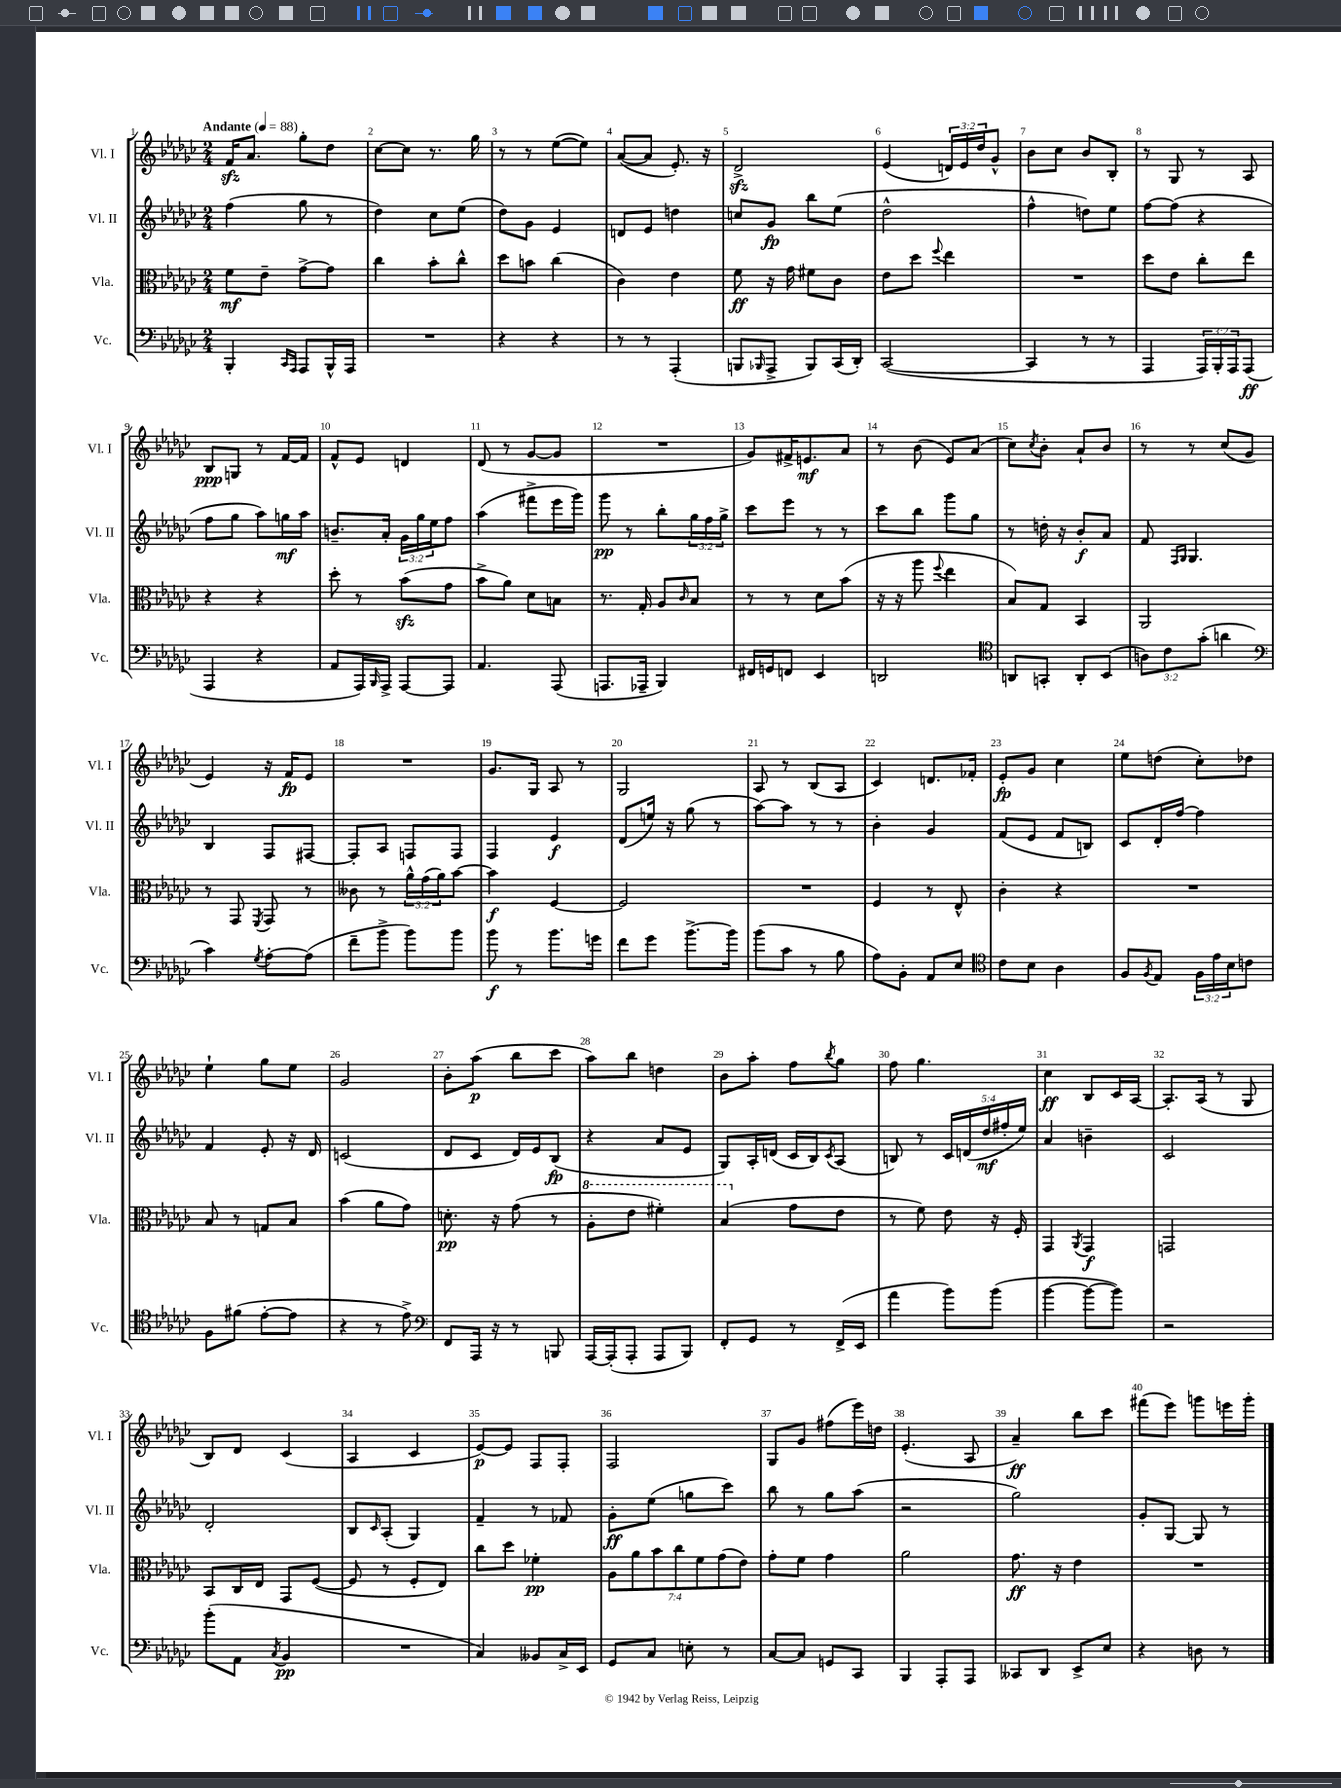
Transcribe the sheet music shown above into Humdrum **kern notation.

**kern	**dynam	**kern	**dynam	**kern	**dynam	**kern	**dynam
*part4	*part4	*part3	*part3	*part2	*part2	*part1	*part1
*staff4	*staff4	*staff3	*staff3	*staff2	*staff2	*staff1	*staff1
*I"Vc.	*	*I"Vla.	*	*I"Vl. II	*	*I"Vl. I	*
*I'Vc.	*	*I'Vla.	*	*I'Vl. II	*	*I'Vl. I	*
*clefF4	*	*clefC3	*	*clefG2	*	*clefG2	*
*k[b-e-a-d-g-c-]	*	*k[b-e-a-d-g-c-]	*	*k[b-e-a-d-g-c-]	*	*k[b-e-a-d-g-c-]	*
*M2/4	*	*M2/4	*	*M2/4	*	*M2/4	*
*MM88	*	*MM88	*	*MM88	*	*MM88	*
=1	=1	=1	=1	=1	=1	=1	=1
!	!	!	!	!	!	!LO:TX:a:B:t=Andante	!
4BBB-'/	.	8f\L	mf	(4ff\	.	16fzz/KL	.
.	.	.	.	.	.	8.a-/J	.
.	.	8e-~\J	.	.	.	.	.
16qqCC-/LL	.	.	.	.	.	.	.
16qqAAA-/JJ	.	.	.	.	.	.	.
8AAA-/L	.	[8g-^\L	.	8gg-\	.	8gg-'\L	.
16BBB-^^/L	.	8g-\J]	.	8r	.	8dd-\J	.
16AAA-/JJ	.	.	.	.	.	.	.
=2	=2	=2	=2	=2	=2	=2	=2
2r	.	4cc-\	.	4dd-\)	.	[8cc-\L	.
.	.	.	.	.	.	8cc-\J]	.
.	.	8b-'\L	.	8cc-\L	.	8.r	.
.	.	8cc-^^\J	.	(8ee-\J	.	.	.
.	.	.	.	.	.	16gg-\	.
=3	=3	=3	=3	=3	=3	=3	=3
4r	.	8dd-\L	.	8dd-\L)	.	8r	.
.	.	8bn\J	.	8g-\J	.	8r	.
4r	.	(4cc-\	.	4e-/	.	([8ee-\L	.
.	.	.	.	.	.	8ee-\J])	.
=4	=4	=4	=4	=4	=4	=4	=4
8r	.	4c-\)	.	8dn/L	.	([8a-/L	.
8r	.	.	.	8e-/J	.	8a-/J]	.
(4AAA-'/	.	4e-\	.	4ddn\	.	8.e-'/)	.
.	.	.	.	.	.	16r	.
=5	=5	=5	=5	=5	=5	=5	=5
8BBBn/L	.	8f\	ff	8ccn/L	.	2d-zz^/	.
16qqBBB-X/	.	.	.	.	.	.	.
8AAA-^/J	.	16r	.	8g-/J	fp	.	.
.	.	16g-\	.	.	.	.	.
8BBB-/L)	.	8f#X\L	.	8bb-\L	.	.	.
(16CC-/L	.	8c-\J	.	(8ee-\J	.	.	.
16DD-'/JJ)	.	.	.	.	.	.	.
=6	=6	=6	=6	=6	=6	=6	=6
([2CC-/	.	8e-\L	.	2dd-^^\	.	(4e-/	.
.	.	8dd-\J	.	.	.	.	.
.	.	8qqff/	.	.	.	.	.
.	.	4ee-\	.	.	.	24dn/LL)	.
.	.	.	.	.	.	24e-/	.
.	.	.	.	.	.	24dd-/J	.
.	.	.	.	.	.	8g-^^/J	.
=7	=7	=7	=7	=7	=7	=7	=7
4CC-/]	.	2r	.	4ff^^\	.	8b-\L	.
.	.	.	.	.	.	8cc-\J	.
8r	.	.	.	8ddn\L)	.	8b-/L	.
8r	.	.	.	8ee-\J	.	8B-'/J	.
=8	=8	=8	=8	=8	=8	=8	=8
4AAA-/	.	8dd-\L	.	[8ff\L	.	8r	.
.	.	8e-\J	.	(8ff\J]	.	8G-/	.
24AAA-/LL)	.	8cc-'\L	.	4r	.	8r	.
24BBB-'/	.	.	.	.	.	.	.
24AAA-/J	.	.	.	.	.	.	.
(8AAA-/J	ff	8ee-\J	.	.	.	8A-/	.
!!LO:LB:g=z
=9	=9	=9	=9	=9	=9	=9	=9
4AAA-/	.	4r	.	8ff\L	.	8B-/L	ppp
.	.	.	.	8gg-\J	.	8Gn/J	.
4r	.	4r	.	8aa-\L)	.	8r	.
.	.	.	.	16ggn\L	mf	[16f/LL	.
.	.	.	.	16aa-\JJ	.	16f/JJ]	.
=10	=10	=10	=10	=10	=10	=10	=10
8AA-/L	.	8dd-'\	.	8.bn~/L	.	8f^^/L	.
16AAA-/L)	.	8r	.	.	.	8e-/J	.
16qqBBB-/	.	.	.	.	.	.	.
16AAA-^/JJ	.	.	.	16a-'/Jk	.	.	.
[8AAA-/L	.	(8b-zz\L	.	24g-\LL	.	4dn/	.
.	.	.	.	24gg-\	.	.	.
.	.	.	.	24ee-\J	.	.	.
8AAA-/J]	.	8g-\J	.	8ff\J	.	.	.
=11	=11	=11	=11	=11	=11	=11	=11
4.AA-/	.	8b-^\L	.	(4aa-\	.	(8d-/	.
.	.	8a-\J)	.	.	.	8r	.
.	.	8d-\L	.	8fff#X^\L	.	[8g-/L	.
(8AAA-/	.	8Bn\J	.	16eee-\L	.	8g-/J]	.
.	.	.	.	16ggg-\JJ)	.	.	.
=12	=12	=12	=12	=12	=12	=12	=12
8.AAAn/L	.	8.r	.	8ggg-\	pp	2r	.
.	.	.	.	8r	.	.	.
16AAA-X~/Jk	.	16G-'/	.	.	.	.	.
4BBB-/)	.	8A-/L	.	8bb-'\L	.	.	.
.	.	16qqc-/	.	.	.	.	.
.	.	8B-/J	.	24gg-\L	.	.	.
.	.	.	.	24ff\	.	.	.
.	.	.	.	24gg-^\JJ	.	.	.
=13	=13	=13	=13	=13	=13	=13	=13
16FF#X/LL	.	8r	.	8ccc-\L	.	8g-/L)	.
16GGn/J	.	.	.	.	.	.	.
8FFn/J	.	8r	.	8eee-\J	.	16f#X^/K	.
.	.	.	.	.	.	8.en/	mf
4EE-/	.	8d-\L	.	8r	.	.	.
.	.	(8b-\J	.	8r	.	8a-/J	.
=14	=14	=14	=14	=14	=14	=14	=14
2DDn/	.	16r	.	8ccc-\L	.	8r	.
.	.	16r	.	.	.	.	.
.	.	8aa-\	.	8bb-\J	.	(8b-\	.
.	.	8qqff/	.	.	.	.	.
.	.	4ee-\	.	8ggg-\L	.	8e-/L)	.
.	.	.	.	8gg-\J	.	(8a-/J	.
=15	=15	=15	=15	=15	=15	=15	=15
*clefC4	*	*	*	*	*	*	*
8AAn/L	.	8B-/L)	.	8r	.	8cc-\L)	.
.	.	.	.	.	.	8qcc-/	.
8GGn'/J	.	8G-/J	.	16ddn'\	.	8b-'\J	.
.	.	.	.	16r	.	.	.
8AA'/L	.	4BB-/	.	8b-'/L	f	8a-`/L	.
(8BB-/J	.	.	.	8a-/J	.	8b-/J	.
=16	=16	=16	=16	=16	=16	=16	=16
12An\L)	.	2AA-/	.	8f/	.	8r	.
12c-\	.	.	.	.	.	.	.
.	.	.	.	16qqF/LL	.	.	.
.	.	.	.	16qqG-/JJ	.	.	.
.	.	.	.	4.G-/	.	8r	.
(12g-'\J	.	.	.	.	.	.	.
4an\	.	.	.	.	.	(8cc-/L	.
.	.	.	.	.	.	8g-/J	.
!!LO:LB:g=z
=17	=17	=17	=17	=17	=17	=17	=17
*clefF4	*	*	*	*	*	*	*
4c-\)	.	8r	.	4B-/	.	4e-/)	.
.	.	8GG-/	.	.	.	.	.
8qG-/	.	8qFF/	.	.	.	.	.
[8A-'\L	.	8GG-/	.	8F/L	.	16r	.
.	.	.	.	.	.	16f/KL	fp
(8A-\J]	.	8r	.	[8F#X/J	.	8e-/J	.
=18	=18	=18	=18	=18	=18	=18	=18
8f~\L	.	8c--X\	.	8F#'/L]	.	2r	.
8b-^\J	.	8r	.	8A-/J	.	.	.
8b-\L)	.	24a-^^\LL	.	8Fn/L	.	.	.
.	.	(24g-\	.	.	.	.	.
.	.	24a-\J)	.	.	.	.	.
8b-\J	.	[8b-\J	.	8F/J	.	.	.
=19	=19	=19	=19	=19	=19	=19	=19
8b-\	f	4b-\]	f	4F/	.	8.g-/L	.
8r	.	.	.	.	.	.	.
.	.	.	.	.	.	16G-/Jk	.
8.b-\L	.	[4F/	.	4e-/	f	8A-/	.
.	.	.	.	.	.	8r	.
16gn\Jk	.	.	.	.	.	.	.
=20	=20	=20	=20	=20	=20	=20	=20
8f\L	.	2F/]	.	(8d-/L	.	2G-/	.
8g-\J	.	.	.	16een/Jk)	.	.	.
.	.	.	.	16r	.	.	.
[8.b-^\L	.	.	.	(8gg-\	.	.	.
.	.	.	.	8r	.	.	.
16b-\Jk]	.	.	.	.	.	.	.
=21	=21	=21	=21	=21	=21	=21	=21
(8b-\L	.	2r	.	[8aa-\L)	.	8A-/	.
8c-\J	.	.	.	8aa-\J]	.	8r	.
8r	.	.	.	8r	.	(8B-/L	.
8B-\	.	.	.	8r	.	8A-/J	.
=22	=22	=22	=22	=22	=22	=22	=22
8A-\L)	.	4F/	.	4b-'\	.	4c-/)	.
8BB-'\J	.	.	.	.	.	.	.
8AA-/L	.	8r	.	4g-/	.	8.dn/L	.
8E-/J	.	8E-^^/	.	.	.	.	.
.	.	.	.	.	.	16f-X'/Jk	.
=23	=23	=23	=23	=23	=23	=23	=23
*clefC4	*	*	*	*	*	*	*
8c-\L	.	4c-'\	.	(8f/L	.	8e-'/L	fp
8B-\J	.	.	.	8e-/J	.	8g-/J	.
4A-\	.	4r	.	8f/L	.	4cc-\	.
.	.	.	.	8Bn/J)	.	.	.
=24	=24	=24	=24	=24	=24	=24	=24
8F/L	.	2r	.	8c-/L	.	8ee-\L	.
8qF/	.	.	.	.	.	.	.
8E-/J	.	.	.	16d-'/L	.	(8ddn\J	.
.	.	.	.	[16ff/JJ	.	.	.
24F\LL	.	.	.	4ff\]	.	8cc-'\L)	.
24e-\	.	.	.	.	.	.	.
24B-\J	.	.	.	.	.	.	.
8cn\J	.	.	.	.	.	8dd-X\J	.
!!LO:LB:g=z
=25	=25	=25	=25	=25	=25	=25	=25
8F\L	.	8B-/	.	4f/	.	4ee-`\	.
(8f#X\J	.	8r	.	.	.	.	.
[8e-'\L	.	8Gn/L	.	8e-'/	.	8gg-\L	.
8e-\J]	.	8B-/J	.	16r	.	8ee-\J	.
.	.	.	.	16d-/	.	.	.
=26	=26	=26	=26	=26	=26	=26	=26
4r	.	(4b-\	.	(2cn/	.	2g-/	.
8r	.	8a-\L	.	.	.	.	.
8e-^\)	.	8g-\J)	.	.	.	.	.
=27	=27	=27	=27	=27	=27	=27	=27
*clefF4	*	*	*	*	*	*	*
8FF/L	.	8.dn'\	pp	8d-/L	.	8b-'\L	.
16AAA-/Jk	.	.	.	8c-/J	.	(8aa-\J	p
16r	.	16r	.	.	.	.	.
8r	.	(8g-\	.	16d-/LL)	.	8bb-\L	.
.	.	.	.	16e-/J	.	.	.
8BBBn/	.	8r	.	(8B-/J	fp	8ccc-\J	.
=28	=28	=28	=28	=28	=28	=28	=28
*	*	*8va	*	*	*	*	*
[16AAA-/LL	.	8a-'\L	.	4r	.	8aa-\L)	.
(16AAA-'/J]	.	.	.	.	.	.	.
8AAA-'/J	.	8ee-\J	.	.	.	8bb-\J	.
8AAA-/L	.	4ff#X'\)	.	8a-/L	.	4ddn\	.
8BBB-/J)	.	.	.	8e-/J	.	.	.
=29	=29	=29	=29	=29	=29	=29	=29
8FF'/L	.	(4b-/	.	8G-/L)	.	8b-\L	.
8GG-/J	.	.	.	16A-'/L	.	8aa-'\J	.
.	.	.	.	(16dn/JJ	.	.	.
*	*	*X8va	*	*	*	*	*
8r	.	8g-\L	.	16c-/LL	.	8ff\L	.
.	.	.	.	16B-/J)	.	.	.
.	.	.	.	8qc-/	.	8qbb-/	.
(16FF^/LL	.	8e-\J	.	(8A-/J	.	8gg-\J	.
16EE-/JJ	.	.	.	.	.	.	.
=30	=30	=30	=30	=30	=30	=30	=30
4a-\	.	8r	.	8Bn/)	.	8ff\	.
.	.	8f\)	.	8r	.	4.gg-\	.
8b-\L)	.	8e-\	.	20c-/LL	.	.	.
.	.	.	.	(20dn/	.	.	.
.	.	.	.	20dd-/	mf	.	.
(8b-\J	.	16r	.	.	.	.	.
.	.	.	.	20ff#X'/	.	.	.
.	.	16F'/	.	.	.	.	.
.	.	.	.	20ee-/JJ)	.	.	.
=31	=31	=31	=31	=31	=31	=31	=31
[4b-\	.	4GG-/	.	4a-/	.	4cc-\	ff
.	.	8qAA-/	.	.	.	.	.
8b-\L_	.	4GG-/	f	4bn~\	.	8B-/L	.
8b-\J])	.	.	.	.	.	16c-/L	.
.	.	.	.	.	.	[16A-/JJ	.
=32	=32	=32	=32	=32	=32	=32	=32
2r	.	2GGn/	.	2c-/	.	8.A-'/L]	.
.	.	.	.	.	.	(16A-/Jk	.
.	.	.	.	.	.	8r	.
.	.	.	.	.	.	8G-/	.
!!LO:LB:g=z
=33	=33	=33	=33	=33	=33	=33	=33
(8b-'\L	.	8BB-/L	.	2d-'/	.	8B-/L)	.
8AA-\J	.	16C-/L	.	.	.	8d-/J	.
.	.	16E-/JJ	.	.	.	.	.
8qC-/	.	.	.	.	.	.	.
4BB-/	pp	8GG-/L	.	.	.	(4c-/	.
.	.	([8F/J	.	.	.	.	.
=34	=34	=34	=34	=34	=34	=34	=34
2r	.	8F/]	.	8B-/L	.	4A-/	.
.	.	.	.	16qqc-/	.	.	.
.	.	8r	.	(8A-'/J	.	.	.
.	.	8F'/L	.	4G-/)	.	4c-/	.
.	.	8E-/J)	.	.	.	.	.
=35	=35	=35	=35	=35	=35	=35	=35
4C-/)	.	8cc-\L	.	4f~/	.	[8e-/L)	p
.	.	8dd-\J	.	.	.	8e-/J]	.
8BB--X/L	.	4f-X'\	pp	8r	.	8F/L	.
16C-^/L	.	.	.	8f-X/	.	8F'/J	.
16EE-/JJ	.	.	.	.	.	.	.
=36	=36	=36	=36	=36	=36	=36	=36
8GG-/L	.	14A-\L	.	8g-'\L	ff	2F/	.
.	.	14a-\	.	.	.	.	.
8C-/J	.	.	.	(8ee-\J	.	.	.
.	.	14b-\	.	.	.	.	.
.	.	14cc-\	.	.	.	.	.
8En'\	.	.	.	8ggn\L	.	.	.
.	.	14f\	.	.	.	.	.
.	.	(14g-\	.	.	.	.	.
8r	.	.	.	8ccc-\J)	.	.	.
.	.	14e-\J)	.	.	.	.	.
=37	=37	=37	=37	=37	=37	=37	=37
[8C-/L	.	8g-'\L	.	8bb-\	.	8G-/L	.
8C-/J]	.	8f\J	.	8r	.	8g-/J	.
8GGn/L	.	4g-\	.	8gg-\L	.	(8ff#X\L	.
8CC-/J	.	.	.	(8aa-\J	.	16eee-\L)	.
.	.	.	.	.	.	16ddn\JJ	.
=38	=38	=38	=38	=38	=38	=38	=38
4BBB-/	.	2a-\	.	2r	.	(4.e-'/	.
8AAA-'/L	.	.	.	.	.	.	.
8AAA-/J	.	.	.	.	.	8A-/	.
=39	=39	=39	=39	=39	=39	=39	=39
8CC--X/L	.	8.g-\	ff	2gg-\)	.	4a-~/)	ff
8DD-/J	.	.	.	.	.	.	.
.	.	16r	.	.	.	.	.
8EE-^/L	.	4e-\	.	.	.	8bb-\L	.
8E-/J	.	.	.	.	.	8ccc-\J	.
=40	=40	=40	=40	=40	=40	=40	=40
4r	.	2r	.	8g-'/L	.	(8fff#X\L	.
.	.	.	.	[8G-/J	.	8eee-\J)	.
8Dn\	.	.	.	8G-/]	.	8gggn\L	.
8r	.	.	.	8r	.	16eeen\L	.
.	.	.	.	.	.	16ggg'\JJ	.
==	==	==	==	==	==	==	==
*-	*-	*-	*-	*-	*-	*-	*-
